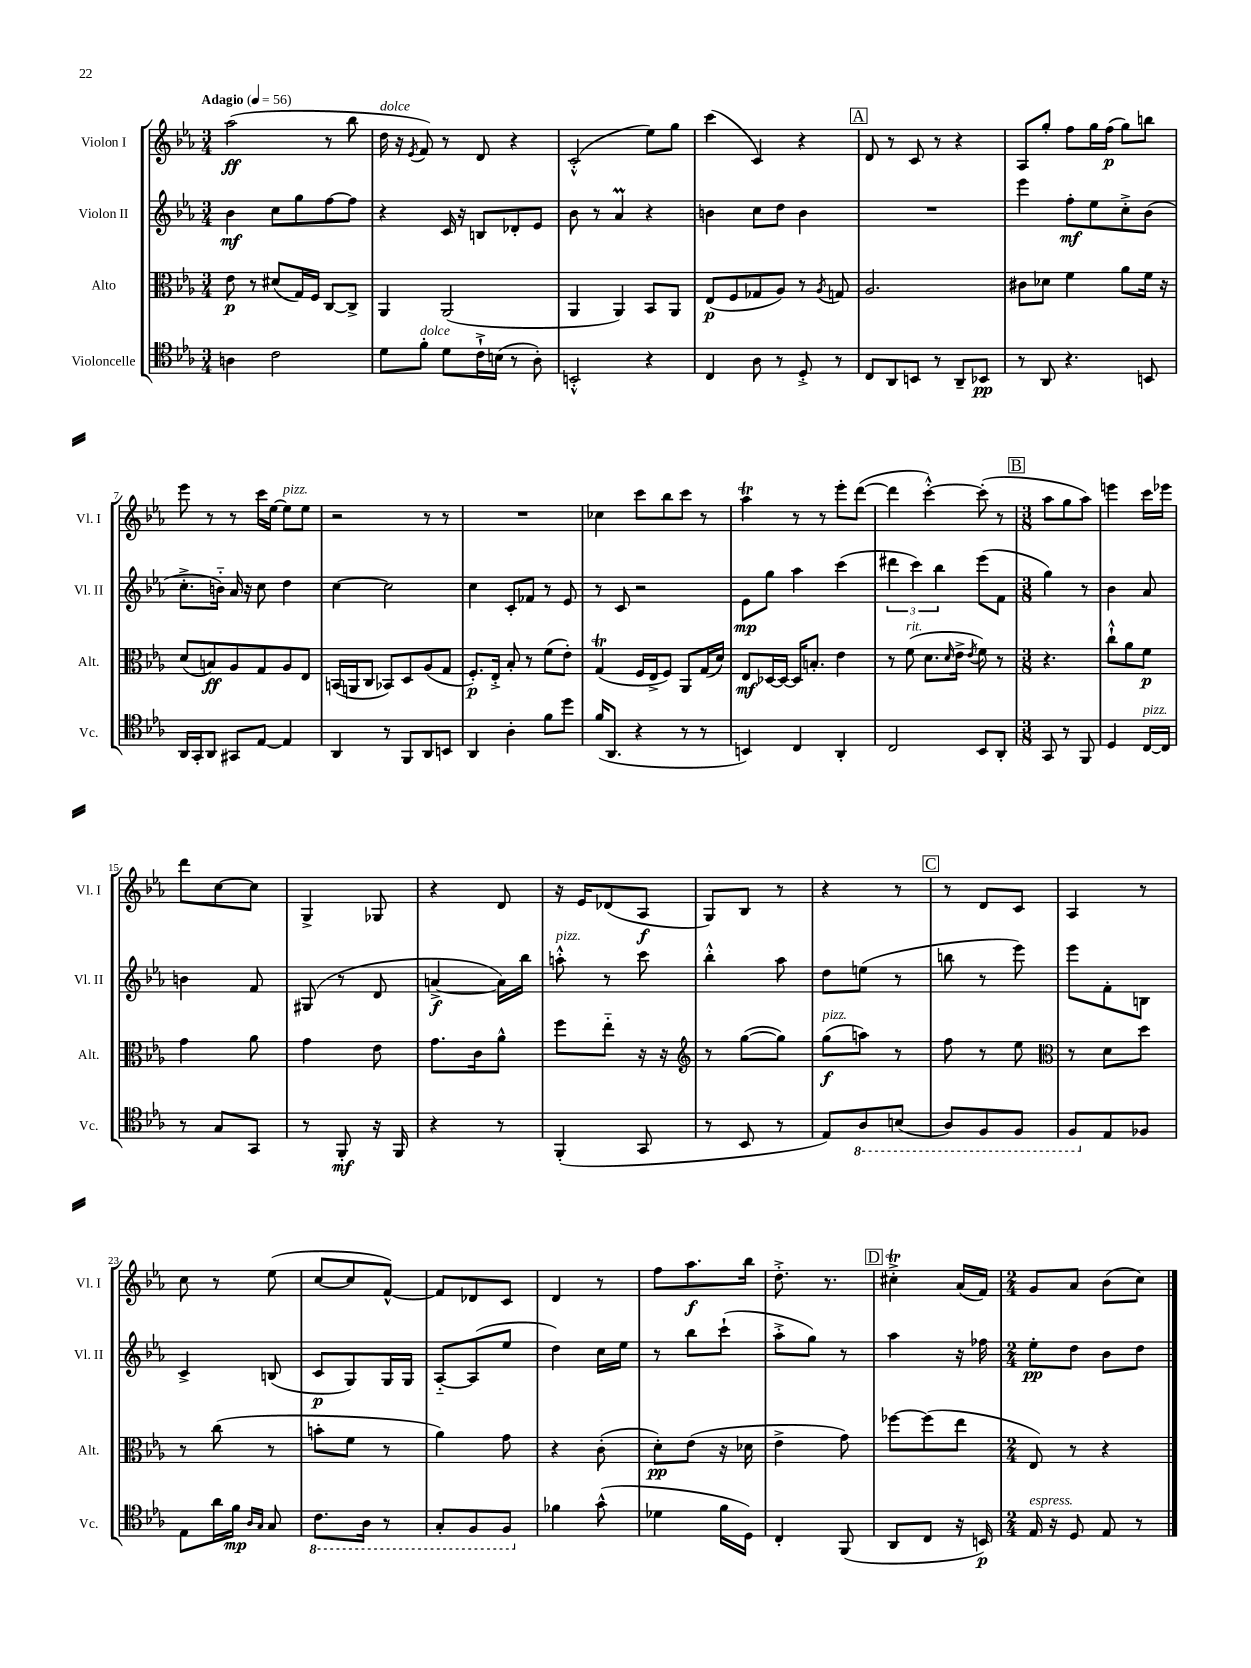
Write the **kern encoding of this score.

**kern	**kern	**kern	**kern
*staff4	*staff3	*staff2	*staff1
*clefC4	*clefC3	*clefG2	*clefG2
*k[b-e-a-]	*k[b-e-a-]	*k[b-e-a-]	*k[b-e-a-]
*M3/4	*M3/4	*M3/4	*M3/4
*MM56	*MM56	*MM56	*MM56
4A	8e-	4b-	(2aa-
.	8r	.	.
2c	(8d#	8cc	.
.	16G)	8gg	.
.	16F	.	.
.	[8C	[8ff	8r
.	8C^]	8ff]	8bb-
=	=	=	=
8d	4AA-	4r	16dd
.	.	.	16r
.	.	.	8qe-
8f'	.	.	8f)
8d	(2AA-	16c	8r
.	.	16r	.
16c`^	.	8B	8d
(16B	.	.	.
8r	.	8d-'	4r
8A-')	.	8e-	.
=	=	=	=
2BB'^^	4AA-	8b-	(2c'^^
.	.	8r	.
.	4AA-)	4a-	.
4r	8BB-	4r	8ee-)
.	8AA-	.	8gg
=	=	=	=
4C	(8E-	4b	(4ccc
.	8F	.	.
8A-	8G-	8cc	4c)
8r	8A-)	8dd	.
8D'^	8r	4b	4r
.	8qA-	.	.
8r	8G	.	.
=	=	=	=
8C	2.A-	2.r	8d
8AA-	.	.	8r
8BB	.	.	8c
8r	.	.	8r
8AA-~	.	.	4r
8BB-	.	.	.
=	=	=	=
8r	8c#	4eee-	8A-
8AA-	8d-	.	8gg'
4.r	4f	8ff'	8ff
.	.	8ee-	16gg
.	.	.	(16ff
.	8a-	8cc'^	8gg)
8BB	16f	(8b-	8bb
.	16r	.	.
=	=	=	=
16AA-	(8d	8.cc'^	8eee-
16GG'	.	.	.
8AA-	8B)	.	8r
.	.	16b'~)	.
8GG#	8A-	16a-	8r
.	.	16r	.
[8E-	8G	8cc	16ccc
.	.	.	[16ee-
4E-]	8A-	4dd	8ee-]
.	8E-	.	8ee-
=	=	=	=
4AA-	(16BB	[4cc	2r
.	16AA	.	.
.	8C	.	.
8r	8BB-)	2cc]	.
8FF	8D	.	.
8AA-	(8A-	.	8r
8BB	8G	.	8r
=	=	=	=
4AA-	8.F')	4cc	2.r
.	16E-'^	.	.
4A-'	8B-'	8c'	.
.	8r	8f-	.
8f	(8f	8r	.
8dd	8e-')	8e-	.
=	=	=	=
(16f	(4G	8r	4cc-
8.AA-	.	.	.
.	.	8c	.
4r	16F	2r	8ccc
.	16E-^	.	.
.	8F)	.	8bb-
8r	8AA-	.	8ccc
8r	(16G	.	8r
.	16d)	.	.
=	=	=	=
4BB)	8E-	8e-	4aa-
.	[16D-	8gg	.
.	16D-_	.	.
4C	16D-]	4aa-	8r
.	8.B'	.	.
.	.	.	8r
4AA-'	4e-	(4ccc	8eee-'
.	.	.	([8ddd
=	=	=	=
2C	8r	6ddd#	4ddd]
.	(8f	.	.
.	.	6ccc)	.
.	8.d	.	[4ccc'^^)
.	.	6bb-	.
.	16qqd	.	.
.	16e-^	.	.
.	8qe-	.	.
8BB-	8f)	(8eee-	(8ccc']
8AA-'	8r	8f	8r
=	=	=	=
*M3/8	*M3/8	*M3/8	*M3/8
8GG	4.r	4gg)	8aa-
8r	.	.	8gg
8FF	.	8r	8aa-)
=	=	=	=
4D	8cc`^^	4b-	4eee
.	8a-	.	.
[16C	8f	8a-	16ccc
16C]	.	.	16eee-
=	=	=	=
8r	4g	4b	8ddd
8G	.	.	[8cc
8GG	8a-	8f	8cc]
=	=	=	=
8r	4g	(8G#	4G^
8FF'	.	8r	.
16r	8e-	8d	8G-
16FF	.	.	.
=	=	=	=
4r	8.g	[4a^	4r
.	16c	.	.
8r	8a-^^	16a])	8d
.	.	16bb-	.
=	=	=	=
(4FF'	8ff	8aa'^^	16r
.	.	.	16e-
.	8ee-'~	8r	(8d-
8GG	16r	8ccc	8A-
.	16r	.	.
=	=	=	=
*	*clefG2	*	*
8r	8r	4bb-'^^	8G)
8BB-	([8gg	.	8B-
8r	8gg])	8aa-	8r
=	=	=	=
8E-)	(8gg	8dd	4r
8AA-	8aa)	(8ee	.
(8BB	8r	8r	8r
=	=	=	=
8AA-)	8ff	8bb	8r
8FF	8r	8r	8d
8FF	8ee-	8eee-)	8c
=	=	=	=
*	*clefC3	*	*
8FF	8r	8eee-	4A-
8E-	8d	8f'	.
8F-	8dd	8B	8r
=	=	=	=
8E-	8r	4c^	8cc
16a-	(8cc	.	8r
16f	.	.	.
16qqA-	.	.	.
16qqG	.	.	.
8G	8r	(8B	(8ee-
=	=	=	=
8.C	8b'	8c	[8cc
.	8f	8G)	8cc]
16AA-	.	.	.
8r	8r	16G	[8f^^)
.	.	16G	.
=	=	=	=
8GG'	4a-)	[8A-'~	8f]
8FF	.	(8A-]	8d-
8FF	8g	8ee-	8c
=	=	=	=
4f-	4r	4dd)	4d
(8g^^	(8c'	16cc	8r
.	.	16ee-	.
=	=	=	=
4d-	8d')	8r	8ff
.	(8e-	8bb-	8.aa-
16f	16r	(8ccc`	.
16D)	16d-	.	16bb-
=	=	=	=
4C'	4e-^	8aa-'^	8.dd'^
.	.	8gg)	.
.	.	.	8.r
(8FF	8g)	8r	.
=	=	=	=
8AA-	[8ff-	4aa-	4cc#'^
8C	(8ff-]	.	.
16r	8ee-	16r	(16a-
16BB)	.	16ff-	16f)
=	=	=	=
*M2/4	*M2/4	*M2/4	*M2/4
16E-	8E-)	8ee-'	8g
16r	.	.	.
8D	8r	8dd	8a-
8E-	4r	8b-	(8b-
8r	.	8dd	8cc)
==	==	==	==
*-	*-	*-	*-
